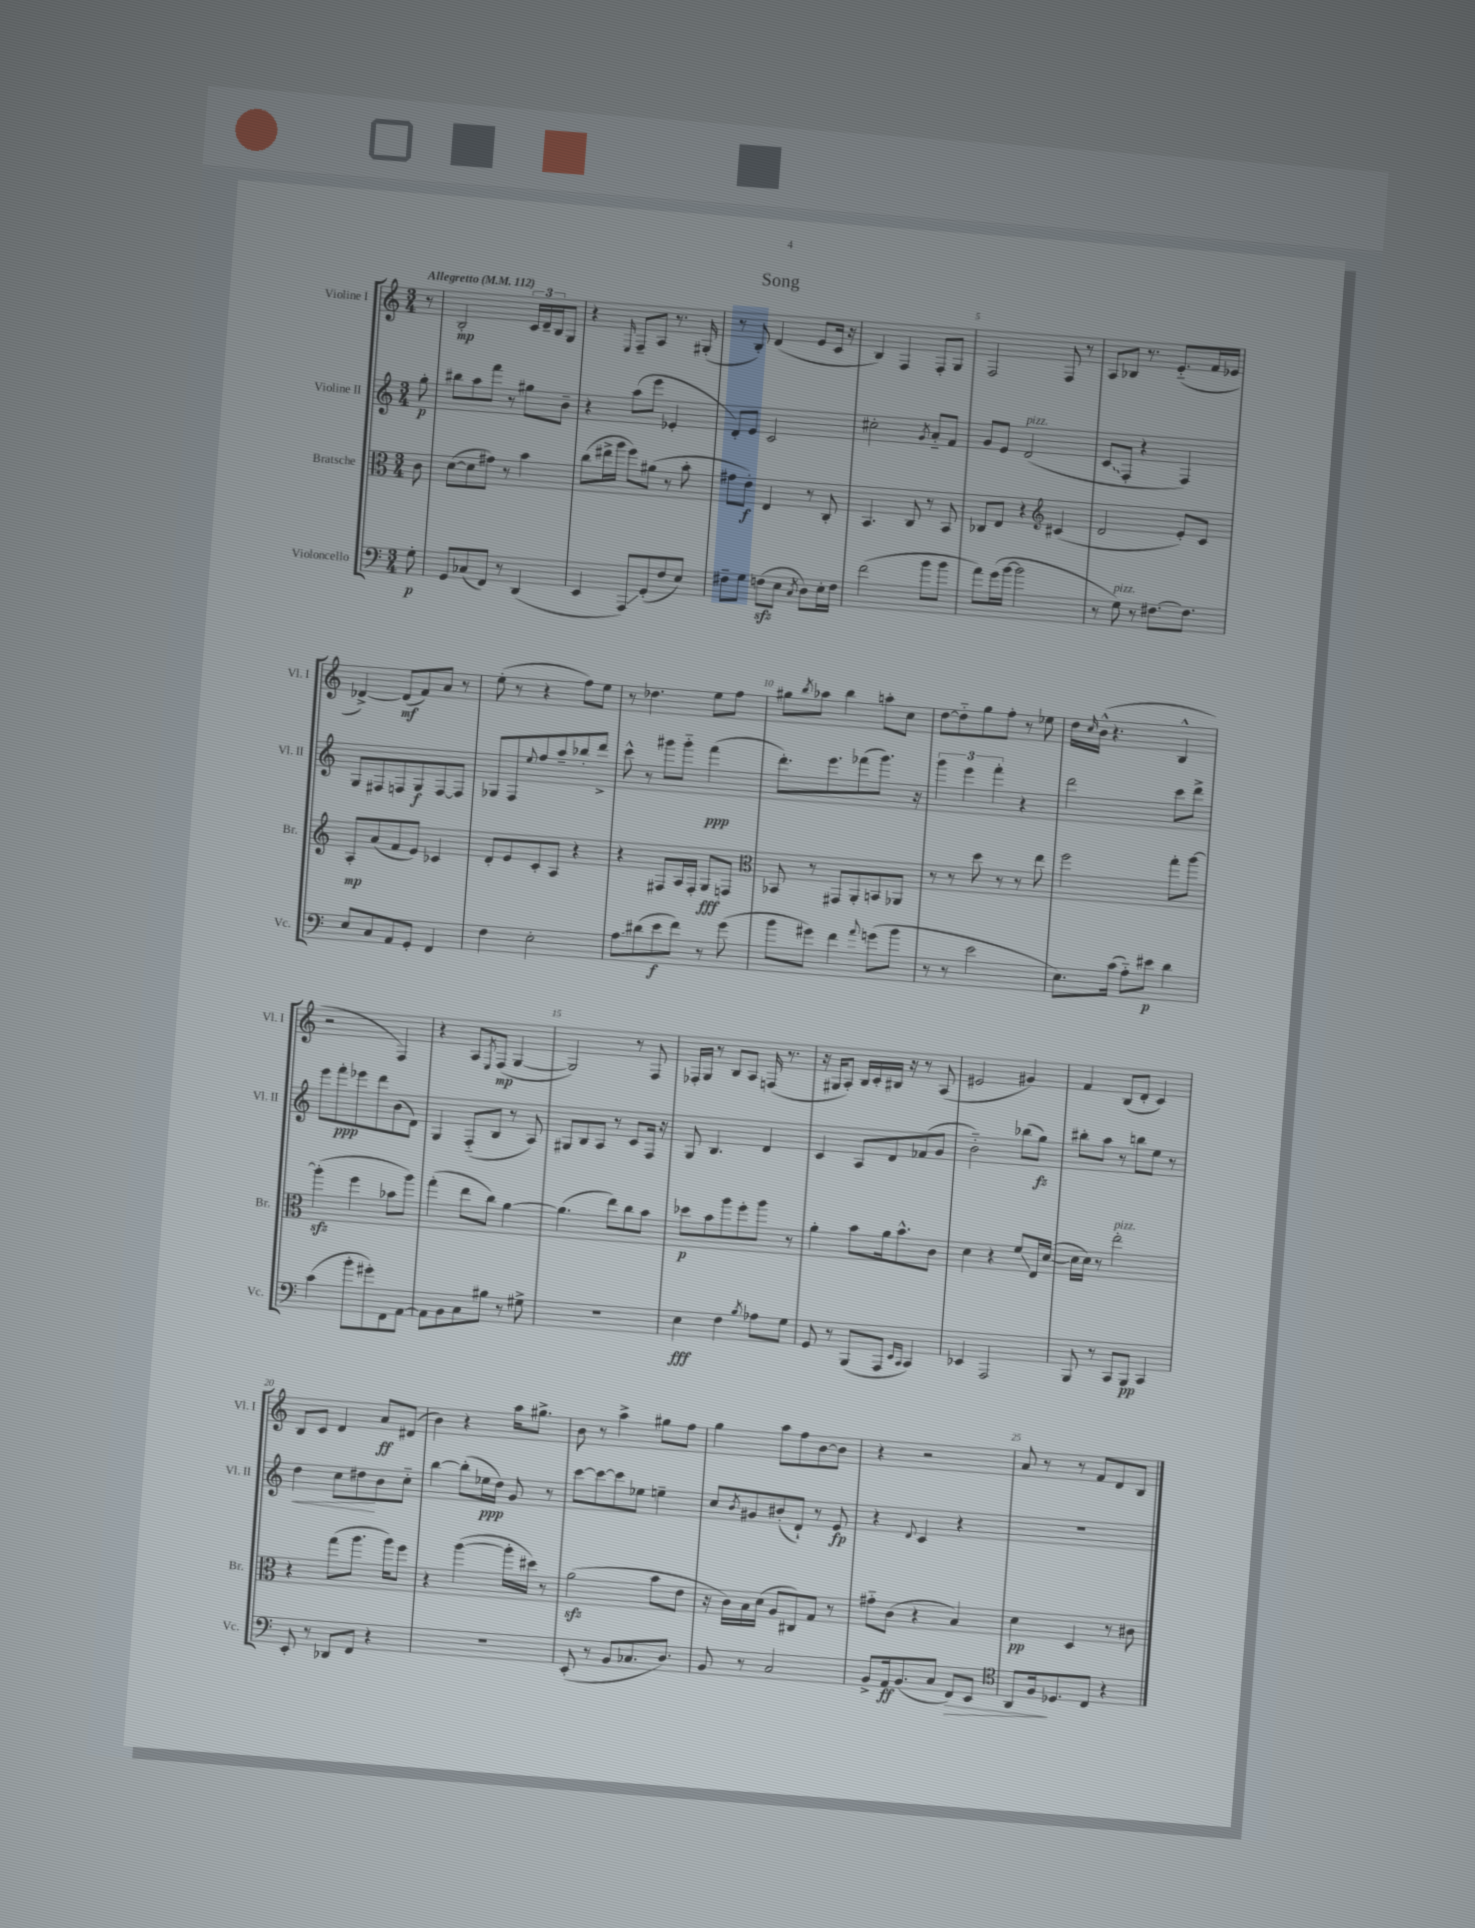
\header { title = "Song" }
<<
\new StaffGroup <<
\new Staff = "s0" \with { instrumentName = "Violine I" shortInstrumentName = "Vl. I" } {
    \clef treble \key c \major \numericTimeSignature \time 3/4 \partial 8 \tempo "Allegretto" 4 = 112
    r8 |
    b2-.\mp \tuplet 3/2 { c'16 d'16-- b16 } g8 |
    r4 \grace { e16 } f8-- a8 r8. gis16-.( |
    r8 b8-.) d'4( e'8 c'16 r16 |
    b4) f4 f8-. g8 |
    f2 f8 r8 |
    a8 bes8 r8. e'8.-_( f'16 ees'16 |
    des'4~->) des'8\mf( f'8) a'8 r8 |
    e''8-.( r8 r4 f''8) e''8 |
    r8 des''4. e''8 f''8 |
    gis''8 \acciaccatura { b''8 } aes''8 b''4 a''8-. c''8 |
    d''8~ d''8-_ g''8 f''8-. r8 ees''8 |
    d''16 \grace { c''16 } b'16-^( r4. b4-^ |
    r2 f4) |
    r4 a8 \acciaccatura { e8 } f8\mp( g4~ |
    g2) r8 f8 |
    fes16-. g16 r8 b8 a8 f16( r8. |
    r16 gis16 a8-.) b16 c'16-. bis16 r16 r8 a8( |
    eis'2 gis'4) |
    f'4 b8( d'8-. c'4) |
    b8 c'8 d'4 a'8\ff dis'8( |
    b'4) r4 a''16 gis''8.-> |
    b'8 r8 a''4-> gis''8 f''8 |
    g''4 a''8 f''8 b'8~ b'8 |
    r4 r2 |
    a'8 r8 r8 f'8 d'8 b8 \bar "|." |
}
\new Staff = "s1" \with { instrumentName = "Violine II" shortInstrumentName = "Vl. II" } {
    \clef treble \key c \major \numericTimeSignature \time 3/4 \partial 8
    g''8-.\p |
    bis''8 a''8 f'''8 r8 gis''8 b'8-- |
    r4 a''8( e'''8 ees'4-. |
    d'8-.) e'8 c'2 |
    cis''2-. \acciaccatura { g'8 } a'8-_ f'8 |
    g'8 e'8 d'2^\markup { \italic "pizz." }( |
    \once \override Glissando.style = #'zigzag c'8\glissando f8-. r4 f4) |
    g8 fis8 f8 g8\f f8~ f8 |
    ges8 f8 \appoggiatura { e''8 } f''8 a''8-- bes''8-. d'''8-> |
    c'''8-^ r8 gis'''8 gis'''8-_ f'''4\ppp( |
    d'''8.-.) e'''8. fes'''8( g'''8.) r16 |
    \tuplet 3/2 { g'''4 e'''4 f'''4-. } r4 |
    d'''2 c'''8 d'''8-> |
    e'''8 f'''8-.\ppp ees'''8 d'''8 b'8( d'8) |
    g4 f8-_( b8 r8 a8) |
    gis8 b8 a8 r8 c'8 f16 r16 |
    g8 b4. d'4 |
    c'4 a8 d'8 fes'8( g'8 |
    b'2-_) bes''8( g''8\fz) |
    bis''8-. a''8 r8 b''8 e''8 r8 |
    d''4\< c''8 dis''8\! b'8 c''8-_ |
    b''4~ b''8-.( ees''16\ppp d''16) g'8 r8 |
    c'''8~ c'''8~ c'''8 ees''8 e''4-- |
    c''8 \acciaccatura { b'8 } gis'8 bis'8-.( d'8-!) r8 e'8\fp |
    r4 \appoggiatura { d'8 } c'4 r4 |
    R2. \bar "|." |
}
\new Staff = "s2" \with { instrumentName = "Bratsche" shortInstrumentName = "Br." } {
    \clef alto \key c \major \numericTimeSignature \time 3/4 \partial 8
    c'8 |
    d'8~( d'8 gis'8) r8 b'4 |
    c''8( eis''16-> a''16 f''8) ais'8( r8 b'8-. |
    gis'8 e'8-.\f) e4 r8 c8-. |
    b,4. c8 r8 b,8 |
    ces8 e8 r4 \clef treble cis'4( |
    d'2 e'8-.) c'8 |
    a8-.\mp a'8( f'8 e'8) ces'4 |
    d'8-. e'8 c'8-. a8 r4 |
    r4 fis8 a16 fis16-. g8\fff f8 |
    \clef alto bes,8 r8 gis,8 a,8-. b,8 aes,8 |
    r8 r8 d''8 r8 r8 e''8 |
    f''2 g''8-. a''8~ |
    a''4-.\sfz( f''4 bes'8 a''8) |
    g''4-.( e''8 c''8) a'4~ |
    a'4.( e''8) c''8 b'8 |
    des''8\p b'8 a''8 f''8-. a''8 r8 |
    a'4-. b'8 a'16 b'8.-^ c'8 |
    d'4 r4 f'8\glissando e16 d'16~( |
    d'16 d'16) r8 e''2-.^\markup { \italic "pizz." } |
    r4 g''8( a''8. a''16) f''8 |
    r4 a''4~( a''16-. dis''16) r8 |
    a'2\sfz( b'8 e'8 |
    r16 c'16) b16 d'16( a8 cis8) g8 r8 |
    gis'8-_ c'8( r4 b4) |
    d'4\pp d4 r8 cis'8 \bar "|." |
}
\new Staff = "s3" \with { instrumentName = "Violoncello" shortInstrumentName = "Vc." } {
    \clef bass \key c \major \numericTimeSignature \time 3/4 \partial 8
    g8-.\p |
    g,8 ces8( f,8) r8 d,4( |
    e,4 a,,8\glissando) g,8-.( f8 e8) |
    fis8-- g8 f8\sfz( e8 \acciaccatura { c8 } d8) e16-. f16 |
    f'2( b'8 b'8 |
    a'8) g'16( b'16~ b'2 |
    r8 g8^\markup { \italic "pizz." }) r8 fis8.~ fis8. |
    e8 c8 a,8 g,8-. f,4 |
    f4 e2-. |
    a8\glissando dis'8( e'8\f f'8) r8 g'8( |
    b'8 gis'8) f'4 \appoggiatura { a'8 } g'8( b'8 |
    r8 r8 e'2 |
    e8.) c'16( a8-_) eis'8\p d'4 |
    c'4( b'8-. gis'8-.) f,8 a,8~ |
    a,8 b,8 c8 bis8 r8 gis8-> |
    R2. |
    e4\fff f4 \acciaccatura { b8 } aes8 g8 |
    g,8 r8 b,,8( a,,8 \grace { e,16 c,16 } c,4) |
    ees,4 a,,2 |
    b,,8 r8 c,8 b,,8\pp c,4 |
    e,8-. r8 des,8 f,8 r4 |
    R2. |
    e,8-.( r8 b,8 ces8. d8.) |
    b,8 r8 c2 |
    b,8-> a,16\ff b,8.( c8 f,8\>) e,8 |
    \clef tenor a,8 f16\! des8. c8 r4 \bar "|." |
}
>>
>>
\layout { \context { \Score \override BarNumber.break-visibility = ##(#f #t #t) barNumberVisibility = #(every-nth-bar-number-visible 5) } }
